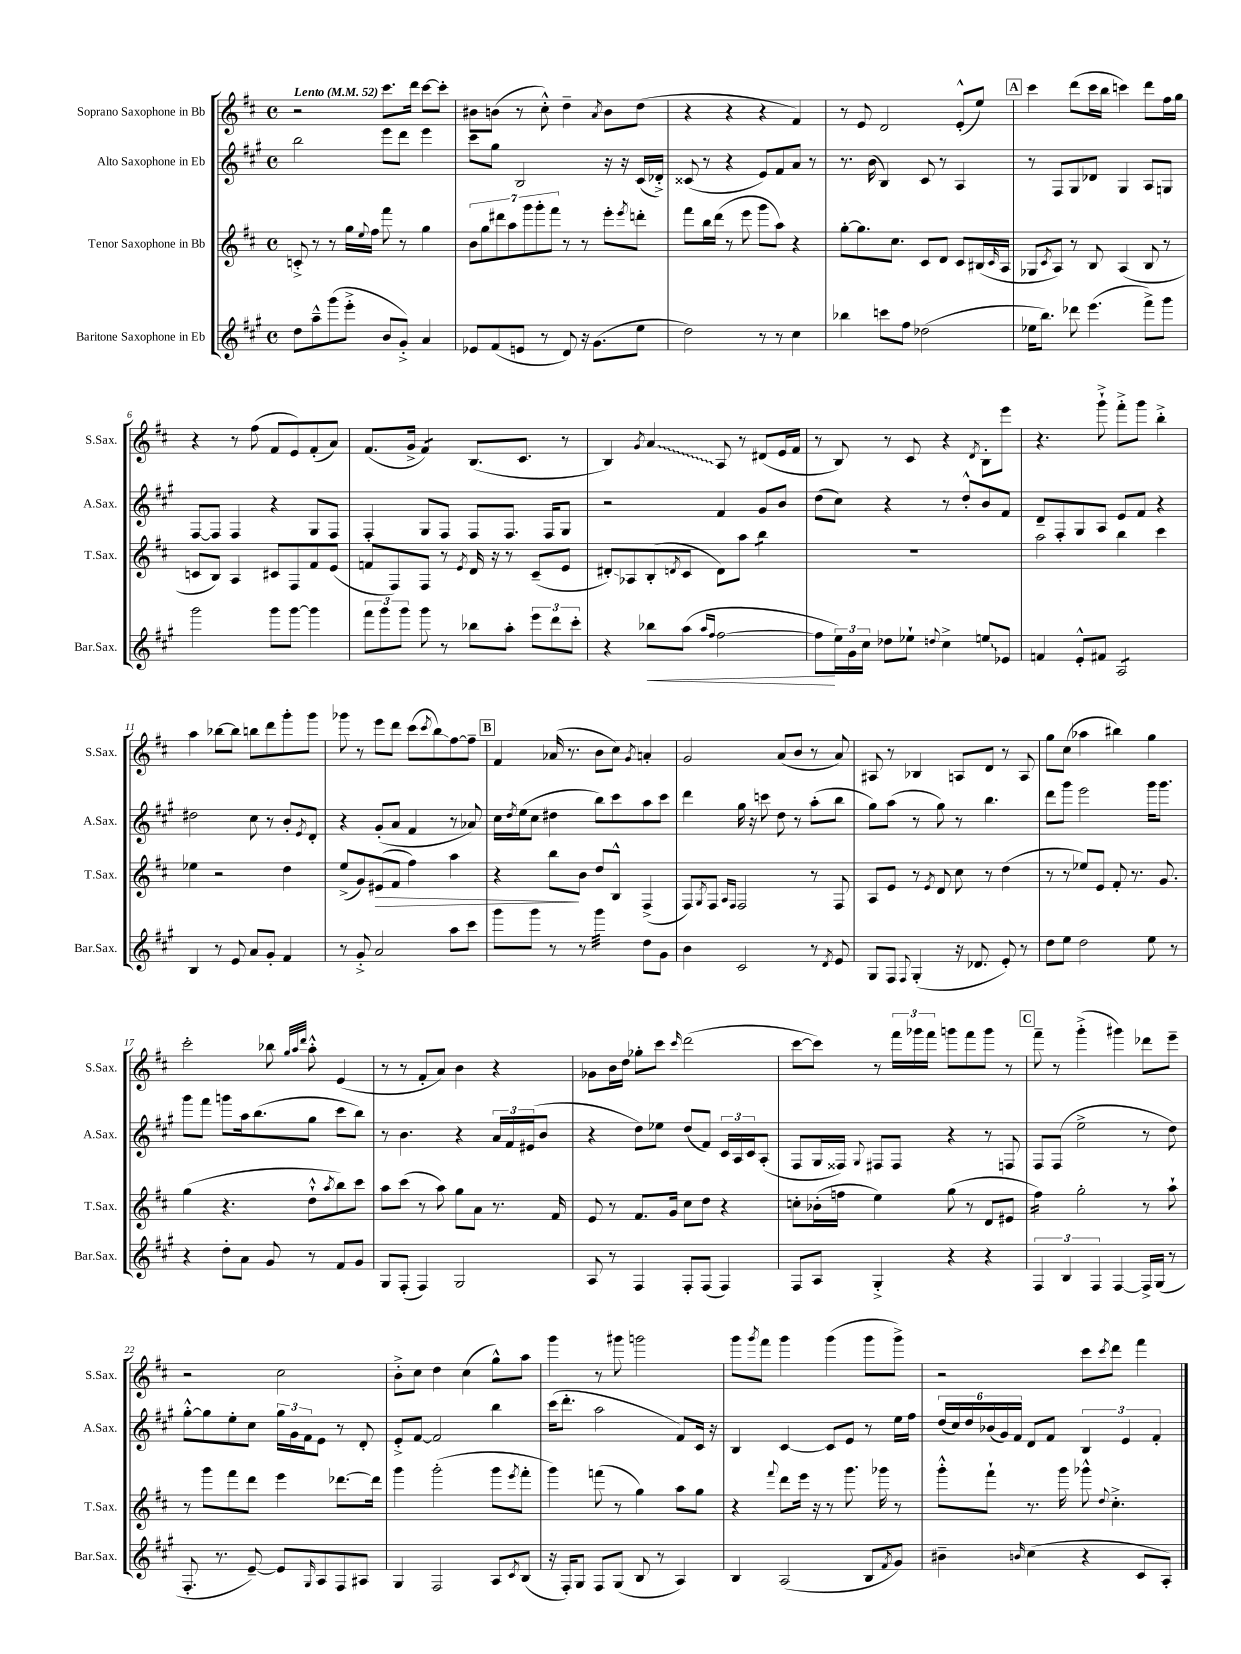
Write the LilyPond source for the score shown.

<<
\new StaffGroup <<
\new Staff = "s0" \with { instrumentName = "Soprano Saxophone in Bb" shortInstrumentName = "S.Sax." } {
    \clef treble \key d \major \defaultTimeSignature \time 4/4 \tempo "Lento" 4 = 52
    r2 cis'''8. d'''16 cis'''8~ cis'''8-. |
    bis'8 b'8( r8 cis''8-.-^) d''4-- \acciaccatura { a'8 } b'8 d''8( |
    r4 r4 r4 fis'4) |
    r8 e'8 d'2 e'8-.-^( e''8) |
    \mark \markup { \box "A" } cis'''4 d'''8( cis'''16 b''16 c'''4) d'''8 fis''16 g''16 |
    r4 r8 fis''8( fis'8 e'8) fis'8-.( a'8) |
    fis'8.( g'16-> fis'4:8) b8.( cis'8. r8 |
    b4) \acciaccatura { g'8 } \once \override Glissando.style = #'zigzag a'4\glissando a8 r8 dis'8( e'16 fis'16 |
    r8 b8) r8 cis'8 r4 \acciaccatura { d'8 } b8-. e'''8 |
    r4. g'''8-!-> fis'''8-.-> g'''8 b''4-.-> |
    a''4 bes''8~ bes''8 b''8 d'''8 g'''8-. g'''8 |
    ges'''8 r8 e'''8 d'''8 cis'''8( \acciaccatura { cis'''8 } b''8\glissando) fis''8~ fis''8-- |
    \mark \markup { \box "B" } fis'4 aes'16( r8. b'8 cis''8) \acciaccatura { g'8 } a'4-. |
    g'2 a'8( b'8 r8 a'8) |
    ais8 r8 bes4 a8 d'8 r8 a8 |
    g''8 cis''8( aes''4 bis''4) g''4 |
    cis'''2-. bes''8 \grace { g''32 a''32 d'''32 } a''8-.-^ e'4( |
    r8 r8 fis'8-. a'8) b'4 r4 |
    ges'8 b'16 d''16 ges''8-. cis'''8 \grace { cis'''16 } d'''2( |
    cis'''8~ cis'''8) r8 \tuplet 3/2 { fis'''16 ges'''16 fis'''16 } g'''8 fis'''8 g'''8 r8 |
    \mark \markup { \box "C" } fis'''8-- r8 g'''4-.->( gis'''4) des'''8 e'''8-- |
    r2 cis''2 |
    b'8-.-> cis''8 d''4 cis''4( g''8-^) a''8 |
    g'''4 r8 gis'''8 g'''2 |
    g'''8 \acciaccatura { g'''8 } fis'''8 g'''4 g'''4( g'''8 g'''8->) |
    r2 cis'''8 \acciaccatura { cis'''8 } d'''8 fis'''4 \bar "|." |
}
\new Staff = "s1" \with { instrumentName = "Alto Saxophone in Eb" shortInstrumentName = "A.Sax." } {
    \clef treble \key a \major \defaultTimeSignature \time 4/4
    b''2 e'''8 d'''8 e'''4 |
    cis'''8 gis''8 b2 r16 r16 cis'16( des'16-.->) |
    cisis'8( r8 r4 e'8) fis'8 a'8 r8 |
    r8. b'16( b4) cis'8 r8 a4 |
    \mark \markup { \box "A" } r8 fis8 gis8 des'8 gis4 a8 g8 |
    fis8~ fis8 fis4 r4 gis8 fis8 |
    fis4-. gis8 fis8 fis8 fis8. fis16 gis8 |
    r2 fis'4 gis'8 b'8 |
    d''8( cis''8) r4 r8 d''8-.-^ b'8 fis'8 |
    d'8-- fis8-. gis8 a8 e'8 fis'8 r4 |
    dis''2 cis''8 r8 b'8-. \acciaccatura { e'8 } d'8-. |
    r4 gis'8-.( a'8 fis'4 r8 aes'8) |
    \mark \markup { \box "B" } cis''16 \acciaccatura { d''8 } e''16( cis''8 dis''4 b''8) cis'''8 a''8 cis'''8 |
    d'''4 gis''16 r16 c'''8 d''8 r8 a''8-.( b''8 |
    gis''8) a''8( r8 gis''8) r8 b''4. |
    d'''8 gis'''8 e'''2 gis'''16 gis'''8. |
    gis'''8 fis'''8 g'''8 a''16 b''8.( gis''8 cis'''8 b''8) |
    r8 b'4. r4 \tuplet 3/2 { a'16 fis'16 eis'16( } b'8 |
    r4 d''8) ees''8 d''8( fis'8) \tuplet 3/2 { cis'16 a16 cis'16 } a8-.( |
    fis8 gis16 fisis16) \appoggiatura { gis8 } fis8 fis8 r4 r8 f8 |
    \mark \markup { \box "C" } fis8 fis8( e''2-> r8 d''8) |
    gis''8~-.-^ gis''8 e''8-. cis''8 \tuplet 3/2 { gis''16 gis'16 fis'16 } e'8 r8 d'8-. |
    e'8-.-> fis'8~ fis'2 b''4 |
    cis'''16( d'''8.-. a''2 fis'8) cis'16 r16 |
    b4 cis'4~ cis'8 e'8 r8 e''16 fis''16 |
    \tuplet 6/4 { d''16( cis''16) d''16 bes'16( gis'16) fis'16 } d'8 fis'8 \tuplet 3/2 { b4 e'4 fis'4-. } \bar "|." |
}
\new Staff = "s2" \with { instrumentName = "Tenor Saxophone in Bb" shortInstrumentName = "T.Sax." } {
    \clef treble \key d \major \defaultTimeSignature \time 4/4
    c'8-.-> r8 r8 g''16 \appoggiatura { e''8 } fis''16 fis'''8 r8 g''4 |
    \tuplet 7/4 { b'8 g''8 dis'''8 a''8 g'''8 g'''8-. fis'''8 } r8 r8 e'''8-. \acciaccatura { e'''8 } d'''8-. |
    fis'''8 b''16 d'''16( r8 e'''8 g'''8 a''8) r4 |
    g''8~-. g''8. cis''8. cis'8 d'8 cis'8 bis16( \grace { cis'16 } a16 |
    \mark \markup { \box "A" } ges8 \acciaccatura { cis'8 } a8) r8 b8 a4( b8 r8 |
    c'8 b8) a4 cis'8 fis8 fis'8 e'8( |
    f'8 fis8) fis8 r8 \acciaccatura { e'8 } d'16 r16 r8 cis'8--( e'8 |
    dis'8-.\glissando) aes8 b8-.( \acciaccatura { d'8 } cis'8 d'8) a''8 b''4:8 |
    R1 |
    a''2 b''4 cis'''4 |
    ees''4 r2 d''4 |
    e''8->( g'8) eis'8\>( fis'8 fis''4) a''4 |
    \mark \markup { \box "B" } r4 b''8\! b'8 d''8 b8-^ fis4->( |
    fis8) \acciaccatura { g8 } fis8 \grace { a16 fis16 } fis2 r8 fis8 |
    a8 e'8 r8 \acciaccatura { e'8 } d'8 cis''8 r8 d''4( |
    r8 r8 ees''8) e'8 fis'8-. r8. g'8. |
    g''4( r4. d''8-!-^ \acciaccatura { a''8 } b''8) cis'''8 |
    a''8 cis'''8( r8 a''8) g''8 a'8 r8. fis'16 |
    e'8 r8 fis'8. g'16 cis''8 d''8 r4 |
    c''8-. bes'16-.( f''16 e''4) g''8( r8 d'8 eis'8 |
    \mark \markup { \box "C" } fis''4:16) g''2-. r8 a''8-! |
    r8 g'''8 fis'''8 d'''8 e'''4 des'''8.~ des'''16 |
    g'''4 g'''2-.( g'''8 \acciaccatura { e'''8 } fis'''8-. |
    g'''4) f'''8( r8 g''4) a''8 g''8 |
    r4 \appoggiatura { fis'''8 } d'''8 e'''16 r16 r8 g'''8. ges'''16 r8 |
    g'''8-.-^ fis'''8-! r8. g'''16 ges'''8-^ \appoggiatura { d''8 } cis''4.-.-> \bar "|." |
}
\new Staff = "s3" \with { instrumentName = "Baritone Saxophone in Eb" shortInstrumentName = "Bar.Sax." } {
    \clef treble \key a \major \defaultTimeSignature \time 4/4
    d''8 a''8---^ gis'''8( e'''8-.-> b'8 gis'8-.->) a'4 |
    ees'8 fis'8( e'8 r8 d'8) r16 gis'8.( e''8 |
    d''2) r8 r8 cis''4 |
    bes''4 c'''8 fis''8 des''2( |
    \mark \markup { \box "A" } ees''16 b''8.) des'''8 e'''4.( fis'''8->) gis'''8 |
    gis'''2 gis'''8 gis'''8~ gis'''4 |
    \tuplet 3/2 { fis'''8 gis'''8 gis'''8 } gis'''8 r8 bes''8 a''8-. \tuplet 3/2 { e'''8 d'''8 cis'''8-. } |
    r4 bes''8\< a''8( \grace { a''16 fis''16 } fis''2~ |
    fis''8\! \tuplet 3/2 { e''16) gis'16 cis''16 } des''8 ees''8-! \appoggiatura { d''8 } cis''4-> \once \override Glissando.style = #'zigzag e''8\glissando ees'8 |
    f'4 e'8-.-^ fis'8 a2:8 |
    b4 r8 e'8 a'8 gis'8-. fis'4 |
    r8 gis'8-.-> a'2 a''8 cis'''8 |
    \mark \markup { \box "B" } gis'''8 gis'''8 r8 r8 gis'''4:32 d''8 gis'8 |
    b'4 cis'2 r8 \acciaccatura { d'8 } e'8 |
    gis8 fis8 \appoggiatura { fis8 } gis4-.( r16 des'8. e'8-.) r8 |
    d''8 e''8 d''2 e''8 r8 |
    r4 d''8-. a'8 gis'8 r8 fis'8 gis'8 |
    gis8 fis8-.( fis4) gis2 |
    a8 r8 fis4 fis8-. fis8( fis4) |
    fis8 a8 gis4-.-> r4 r4 |
    \mark \markup { \box "C" } \tuplet 3/2 { fis4 b4 fis4 } fis4~ fis16-> gis16( r8 |
    fis8.-. r8. e'8~--) e'8 \grace { gis16 } a8 fis8 ais8 |
    gis4 fis2 a8 \acciaccatura { cis'8 } b8( |
    r16 fis16-.) gis8 fis8 gis8( b8 r8 a4) |
    b4 a2( b8 \acciaccatura { fis'8 } gis'8) |
    bis'4-- \grace { b'16 } cis''4( r4 cis'8 a8-.) \bar "|." |
}
>>
>>
